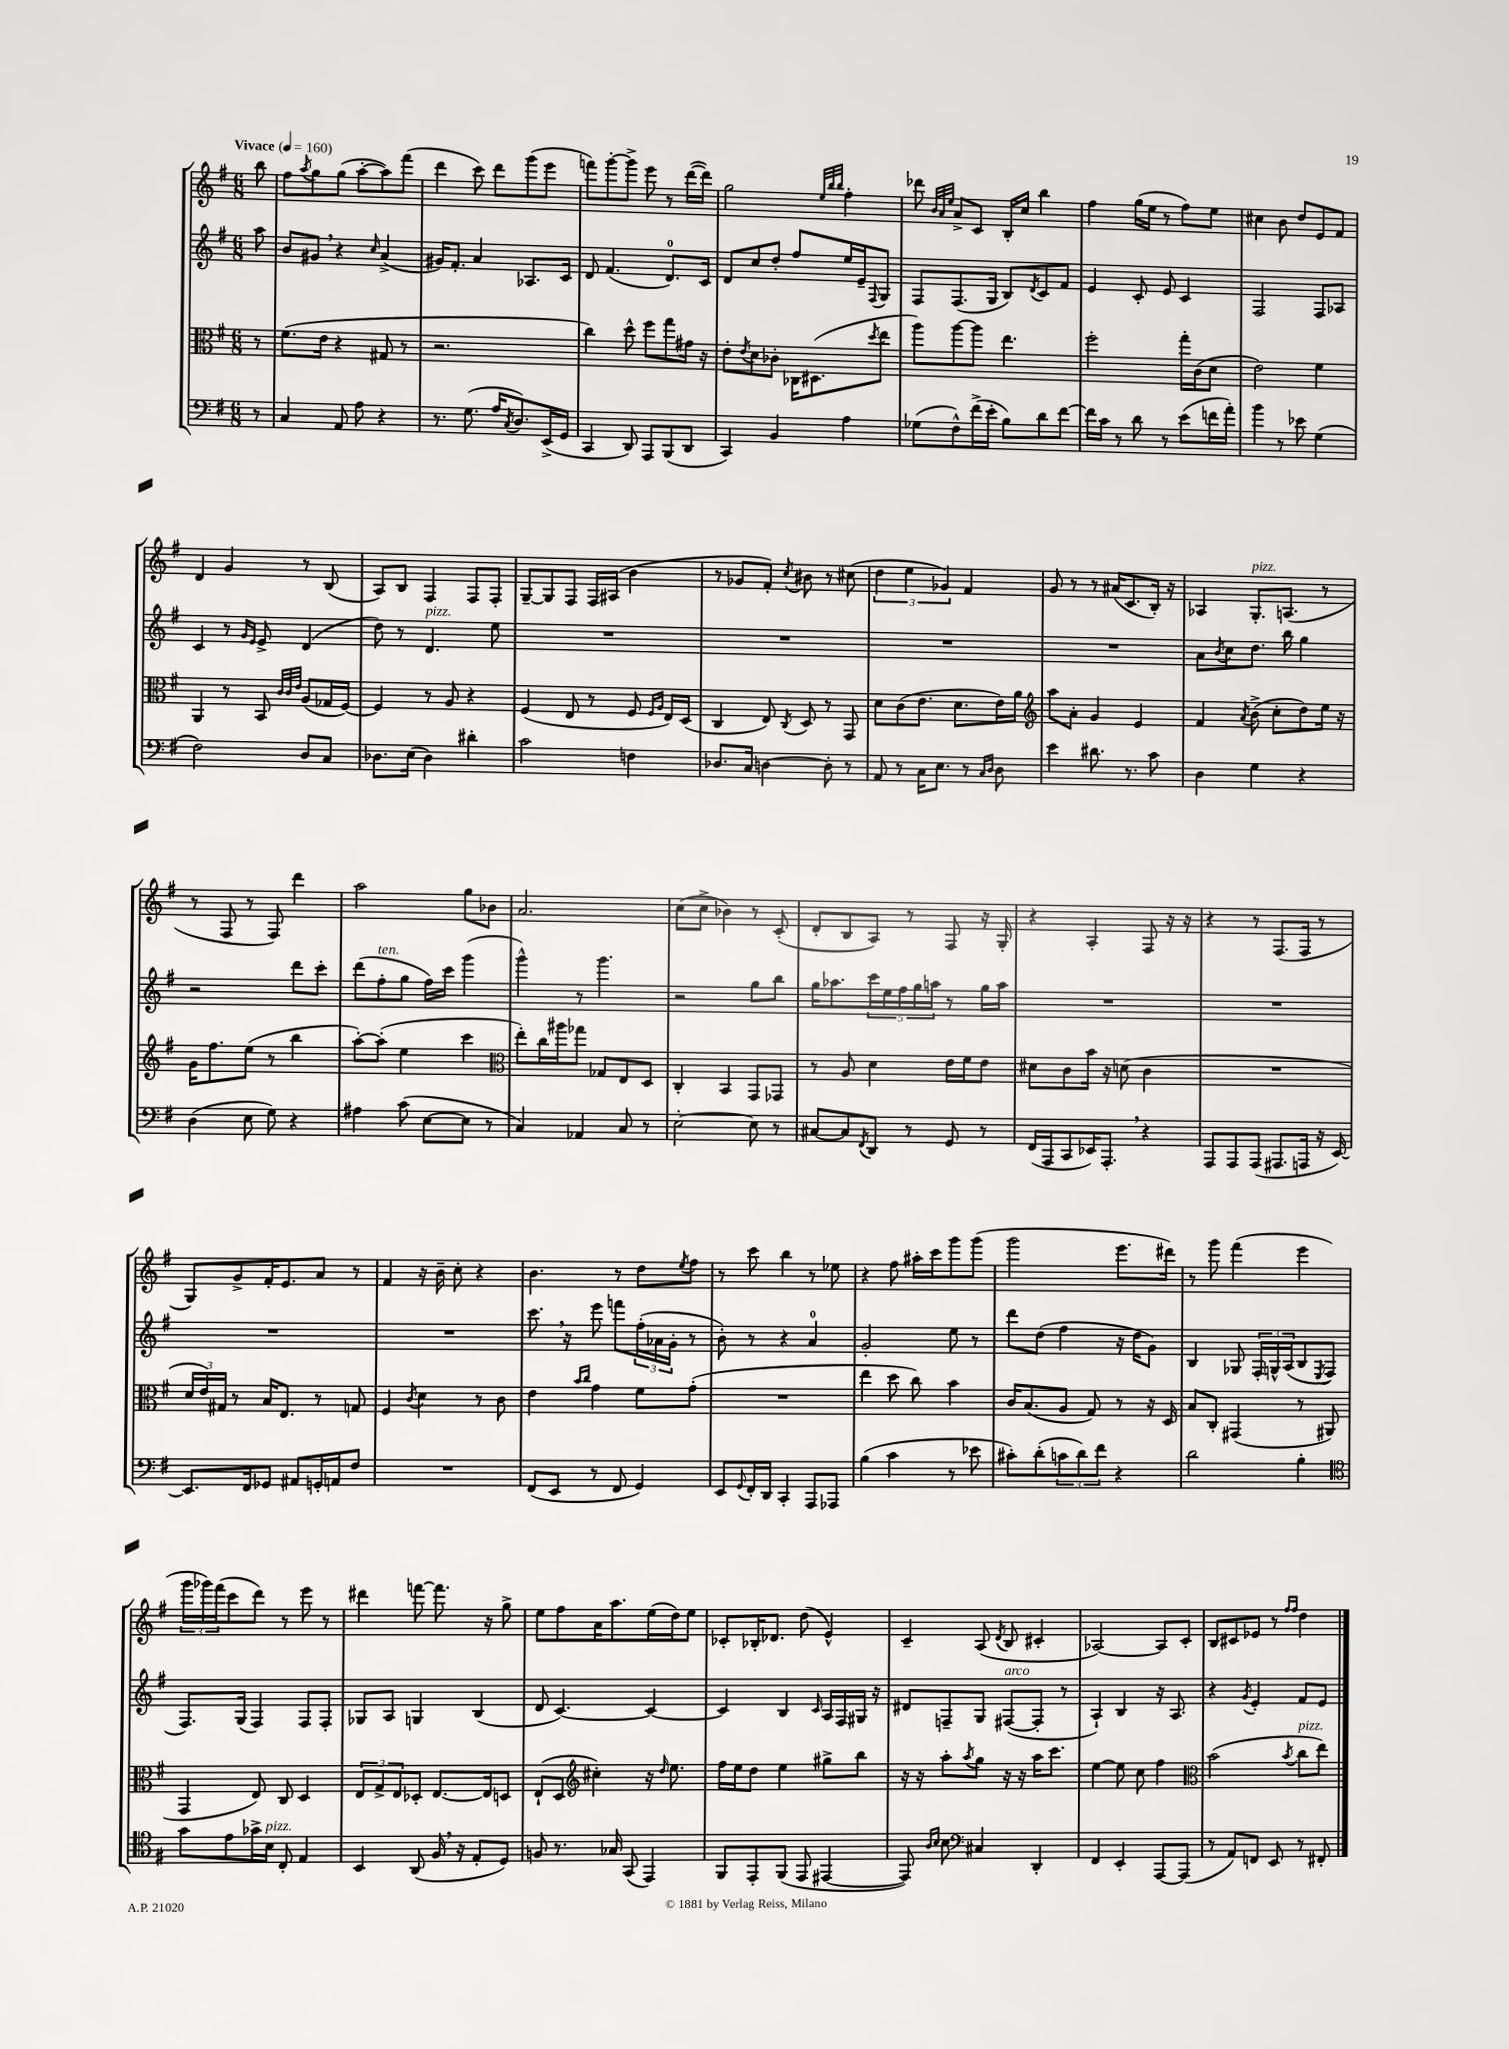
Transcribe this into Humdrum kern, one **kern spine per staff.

**kern	**kern	**kern	**kern
*staff4	*staff3	*staff2	*staff1
*clefF4	*clefC3	*clefG2	*clefG2
*k[f#]	*k[f#]	*k[f#]	*k[f#]
*M6/8	*M6/8	*M6/8	*M6/8
*MM160	*MM160	*MM160	*MM160
8r	8r	8aa\	8bb\
=	=	=	=
4C/	(8.f#\L	8b/L	8ff#\L
.	.	.	8qaa/
.	.	8g#/J	8gg\
.	16e\Jk	.	.
8AA/	4r	4r	(8gg\J
8A\	.	.	[8aa'\L
.	.	16qqcc/	.
4r	8G#/	(4a^/	8aa\])
.	8r	.	(8fff#\J
=	=	=	=
8.r	2.r	16g#/LK)	4ddd\
.	.	8.f#'/J	.
(8.G\	.	.	.
.	.	4a/	8ccc\)
16A/LK	.	.	8ddd\L
8qC/	.	.	.
8.D/)	.	.	.
.	.	8.A-/L	(8ggg\
(16EE^/L	.	.	8eee\J
16GG/JJ	.	16c/Jk	.
=	=	=	=
4CC/	4cc\)	8d/	8fff\L)
.	.	(4.f#/	[8ggg'\
8DD/)	8dd^^\	.	8ggg^\]J
8AAA/L	8ff#\L	.	8eee\
(8BBB/	8gg\	8.d/L)	8r
8DD/J	16g#\Jk	.	([16ddd\LL
.	16r	16c/Jk	16ddd\]JJ)
=	=	=	=
4CC/)	8e'\L	8d/L	2gg\
.	8qe/	.	.
.	8d\	8cc/	.
4BB/	8c-'\J	8dd'/J	.
.	16C-\LK	8ff#/L	.
.	(8.D#\	.	.
.	.	.	32qqee/LLL
.	.	.	32qqbb/
.	.	.	32qqbb/JJJ
4A\	.	16ee/L	4ff#'\
.	.	16e~/J	.
.	8qdd/	8qqF#/	.
.	8ee\J	8G/J	.
=	=	=	=
(8G-\L	8aa\L)	8F#/L	8ddd-\
.	.	.	32qqb/LLL
.	.	.	32qqa/
.	.	.	32qqee/JJJ
8F#^^\)	[8aa\	(8.F#/	8a^/L
(16f#^\L	8aa\]J	.	8c/J
16e'\JJ	.	16G/Jk	.
8B\L)	4.ee\	8B/L)	16B'/LL
.	.	.	16cc/JJ
.	.	8qd/	.
8d\	.	8c/	4bb\
[8f#\J	.	8f#/J	.
=	=	=	=
16f#\]LL	2ff#'\	4e/	4ff#\
16c\JJ	.	.	.
8r	.	.	.
8d\	.	8c'/	(16gg\LL
.	.	.	16ee\JJ
8r	.	8e/	8r
(8e\L	16gg'\LL	4c/	8ff#\L)
.	(16c\J	.	.
16f\L	8d\J	.	8ee\J
16a'\JJ)	.	.	.
=	=	=	=
4b\	2e\)	2F#/	4cc#\
8r	.	.	8b\
8e-\	.	.	8dd/L
(4G\	4f#\	8F#/L	8e/
.	.	8A-/J	8f#/J
=	=	=	=
2F#\)	4AA/	4c/	4d/
.	8r	8r	4g/
.	.	16qqg/LL	.
.	.	16qqe/JJ	.
.	8BB/	8e^/	.
.	32qqc/LLL	.	.
.	32qqc/	.	.
.	32qqe/JJJ	.	.
8D/L	(8A/L	(4d/	8r
8C/J	16G-/L	.	(8B/
.	[16F#/JJ)	.	.
=	=	=	=
8.D-\L	4F#/]	8dd\)	8A/L)
.	.	8r	8B/J
(16E\Jk	.	.	.
4D-\)	8r	4.d/	4F#/
.	8A/	.	.
4d#'\	4r	.	8F#/L
.	.	8ee\	8F#'/J
=	=	=	=
2c\	(4F#/	2.r	[8G~/L
.	.	.	8G/]
.	8E/	.	8F#/J
.	8r	.	16F#/LL
.	.	.	(16A#/JJ
4F\	8F#/	.	4b\
.	16qqF#/LL	.	.
.	16qqA/JJ	.	.
.	16E/LL)	.	.
.	(16D/JJ	.	.
=	=	=	=
8.D-/L	4C/	2.r	8r
.	.	.	8g-/L
16C/Jk	.	.	.
[4D\	8E/)	.	8f#'/J)
.	8qC/	.	8qcc/
.	8D/	.	8b#\
8D'\]	8r	.	8r
8r	8GG/	.	(8cc#\
=	=	=	=
8AA/	8d\L	2.r	6dd\
8r	(8c\	.	.
.	.	.	6ee\
16C\LK	8.e\J	.	.
8.E\J	.	.	.
.	.	.	6g-/)
.	8.d\L	.	.
8r	.	.	4f#/
16qqC/LL	.	.	.
16qqD/JJ	.	.	.
8D\	16e\L)	.	.
.	16a\JJ	.	.
=	=	=	=
*	*clefG2	*	*
4e\	8aa\L	2.r	8g/
.	8a'\J	.	8r
8.d#\	4g/	.	8r
.	.	.	(16a#/LK
8.r	.	.	8.c/
.	4e/	.	.
8c\	.	.	16B'/Jk)
.	.	.	16r
=	=	=	=
4D\	4f#/	8a\L	4A-/
.	.	8qb/	.
.	.	8cc\	.
.	8qa/	.	.
4G\	(8b^\	8.dd\J	8.G'/L
.	8cc'\L	.	.
.	.	16bb\	(8.A/J
4r	8dd\)	4gg\	.
.	16ee\Jk	.	8r
.	16r	.	.
=	=	=	=
(4D\	16g\LK	2r	8r
.	8.ff#\	.	.
.	.	.	8F#/
8E\	(8ee\J	.	8r
8G\)	8r	.	8F#/)
4r	4bb\	8ddd\L	4ddd\
.	.	8ccc'\J	.
=	=	=	=
4A#\	[8aa'\L)	(8ddd\L	2aa\
.	(8aa'\]J	8ff#'\	.
(8c\	4ee\	8gg\J	.
[8E\L	.	16ff#\LL)	.
.	.	16ccc\JJ	.
8E\]J	4ccc\	(4ggg\	8gg\L
8r	.	.	8b-\J
=	=	=	=
*	*clefC3	*	*
4C/)	8ee'\L)	4ggg^^\)	2.a/
.	16cc\L	.	.
.	16aa#\J	.	.
4AA-/	8gg-\J	8r	.
.	8G-/L	4.ggg\	.
8C/	8E/	.	.
8r	8D/J	.	.
=	=	=	=
[2E'\	4C'/	2r	(8cc\L
.	.	.	8cc^\J
.	4BB/	.	4b-\)
8E\]	8GG/L	8gg\L	8r
8r	8GG-/J	8bb\J	(8c'/
=	=	=	=
[8C#/L	8r	16gg\LK	8d'/L
.	.	8.aa-\	.
8C#/]	8A/	.	8B/
8qFF#/	.	.	.
8DD/J	4d\	20ccc\L	8A/J)
.	.	20ee\	.
.	.	20ff#\	.
8r	.	.	8r
.	.	20gg\	.
.	.	20aa\JJ	.
8GG/	16e\LL	8r	8F#/
.	16f#\J	.	.
8r	8e\J	16gg\LL	16r
.	.	16aa\JJ	16G'/
=	=	=	=
(16FF#/LL	8d#\L	2.r	4r
16AAA/J	.	.	.
8CC/	8c\	.	.
16EE-/K)	16b\Jk	.	4A'/
8.AAA'/J	16r	.	.
.	(8d\	.	.
4r	4c\	.	8F#/
.	.	.	16r
.	.	.	16r
=	=	=	=
8AAA/L	2.r	2.r	4r
8AAA/	.	.	.
(8AAA/J	.	.	8r
8.AAA#/L	.	.	(8.F#/L
16AAA/Jk	.	.	16F#/Jk
16r	.	.	8r
[16EE/)	.	.	.
=	=	=	=
8.EE/]L	24d/LL	2.r	8G/L)
.	24e/)	.	.
.	24G#/JJ	.	.
.	8r	.	8g^/
16FF#/k	.	.	.
8GG-/J	16B/LK	.	16f#'/K
.	8.E/J	.	8.e/
8AA#/L	.	.	.
16GG'/L	8r	.	8a/J
16AA/J	.	.	.
8F#/J	8G/	.	8r
=	=	=	=
2.r	4F#/	2.r	4f#/
.	8qc/	.	.
.	4d\	.	16r
.	.	.	16b~\
.	.	.	8cc'\
.	8r	.	4r
.	8c\	.	.
=	=	=	=
(8FF#/L	4e\	8.ccc\	4.b\
8EE/J	.	.	.
.	.	16r	.
.	16qqb/LL	.	.
.	16qqcc/JJ	.	.
8r	4g\	8eee\	.
8FF#/	.	8fff\L	8r
4GG/)	8f#\L	(24ff#'\L	8dd\L
.	.	24a-\	.
.	.	24g'\JJ	.
.	.	.	8qee/
.	(8g'\J	8r	8ff#\J
=	=	=	=
8EE/L	2.r	8b'\)	8r
8qqGG/	.	.	.
16FF#'/L	.	8r	8ccc\
16DD/JJ	.	.	.
4CC'/	.	4r	4bb\
8AAA/L	.	4a/	8r
8AAA-/J	.	.	8ee-\
=	=	=	=
(4B\	4ee\	2g'/	4r
4c\	8dd\	.	8ff#\
.	8cc\)	.	16aa#'\LL
.	.	.	16ccc\J
8r	4b\	8ee\	8ggg\
8e-\	.	8r	(8ggg\J
=	=	=	=
8c#'\L)	16c/LK	8ddd\L	2ggg\
.	(8.B/	.	.
(8d'\	.	(8dd\J	.
12c\	8A/J	4ff#\	.
12d\)	.	.	.
.	8G/)	.	.
12f#\J	.	.	.
4r	8r	16r	8.eee\L
.	.	16dd\LK	.
.	16r	8g\J)	.
.	16D/	.	16ddd#\Jk)
=	=	=	=
2d\	8B/L	4B/	8r
.	8C'/J	.	8ggg\
.	(4GG#/	8G-/	(4fff#\
.	.	24F#'/LL	.
.	.	24G^^/	.
.	.	(24A/J	.
4B'\	8r	8B/	4eee\
.	.	8qE/	.
.	8AA#/	8F#/J	.
=	=	=	=
*clefC4	*	*	*
8g\L	4GG/	8.F#/L)	24ggg\LL
.	.	.	24ggg-\)
.	.	.	(24fff#\J
8e\	.	.	8ccc\
.	.	(16G/Jk	.
16g-^\L	8E/)	4F#/)	8ddd\J)
16B\JJ	.	.	.
8C'/	8C/	.	8r
4E/	4D/	8F#/L	8eee\
.	.	8F#'/J	8r
=	=	=	=
4BB/	12E/L	8G-/L	4ddd#\
.	12G^/	.	.
.	.	8A/J	.
.	12E/	.	.
(8AA/	8D-'/J	4G/	[8fff\
16F#/	[8.E/L	.	8.fff\]
16r	.	.	.
8E'/L	.	(4B/	.
.	16E/]k	.	16r
8D/J)	8D/J	.	8gg^\
=	=	=	=
8F/	(8E`/L	8d/	8ee\L
8.r	8D/J	[4.c/)	8ff#\
*	*clefG2	*	*
.	4cc#'\)	.	16a\K
16G-/	.	.	8.aa\
(8GG/	.	.	.
4EE/)	16r	4c/_	(16ee\L
.	16qqdd/	.	.
.	8.ee\	.	16dd\J)
.	.	.	8ee\J
=	=	=	=
8FF#/L	16ff#\LL	4c/]	8c-'/L
.	16ee\J	.	.
8EE'/	8dd\J	.	16B-'/K
.	.	.	8.d-/J
(8FF#/J	4ee\	4B/	.
8EE/	.	.	(8dd\
.	.	16qqc/	.
[4EE#/	8gg#^\L	16A/LL	4e^^/)
.	.	16F#/	.
.	8bb\J	16G#/JJ	.
.	.	16r	.
=	=	=	=
8EE#/])	16r	8d#/L	4c~/
.	16r	.	.
16qqA/LL	.	.	.
16qqB/JJ	.	.	.
8B\	8aa'\L	8F~/	.
*clefF4	*	*	*
.	8qaa/	.	.
4C#/	8gg\J	8G/J	(8A/
.	.	.	8qd/
.	16r	([8F#/L	8B/
.	16r	.	.
4DD'/	16aa\LK	8F#'/]J	4c#'/
.	8.ccc\J	.	.
.	.	8r	.
=	=	=	=
4FF#/	[4ee\	4A`/)	[2A-/)
4EE'/	8ee\]	4B/	.
.	8cc\	.	.
[8AAA/L	4ff#\	16r	8A-/]L
.	.	8.A/	.
(8AAA/]J	.	.	8c'/J
=	=	=	=
*	*clefC3	*	*
8r	(2b\	4r	8B/L
8AA/L)	.	.	8c#/
.	.	8qg/	.
8FF/J	.	4e'/	8e-/J
8EE/	.	.	8r
.	.	.	16qqff#/LL
.	8qb/	.	16qqff#/JJ
8r	8cc\L	8f#/L	4dd\
8FF#'/	8ee\J)	8e/J	.
==	==	==	==
*-	*-	*-	*-
